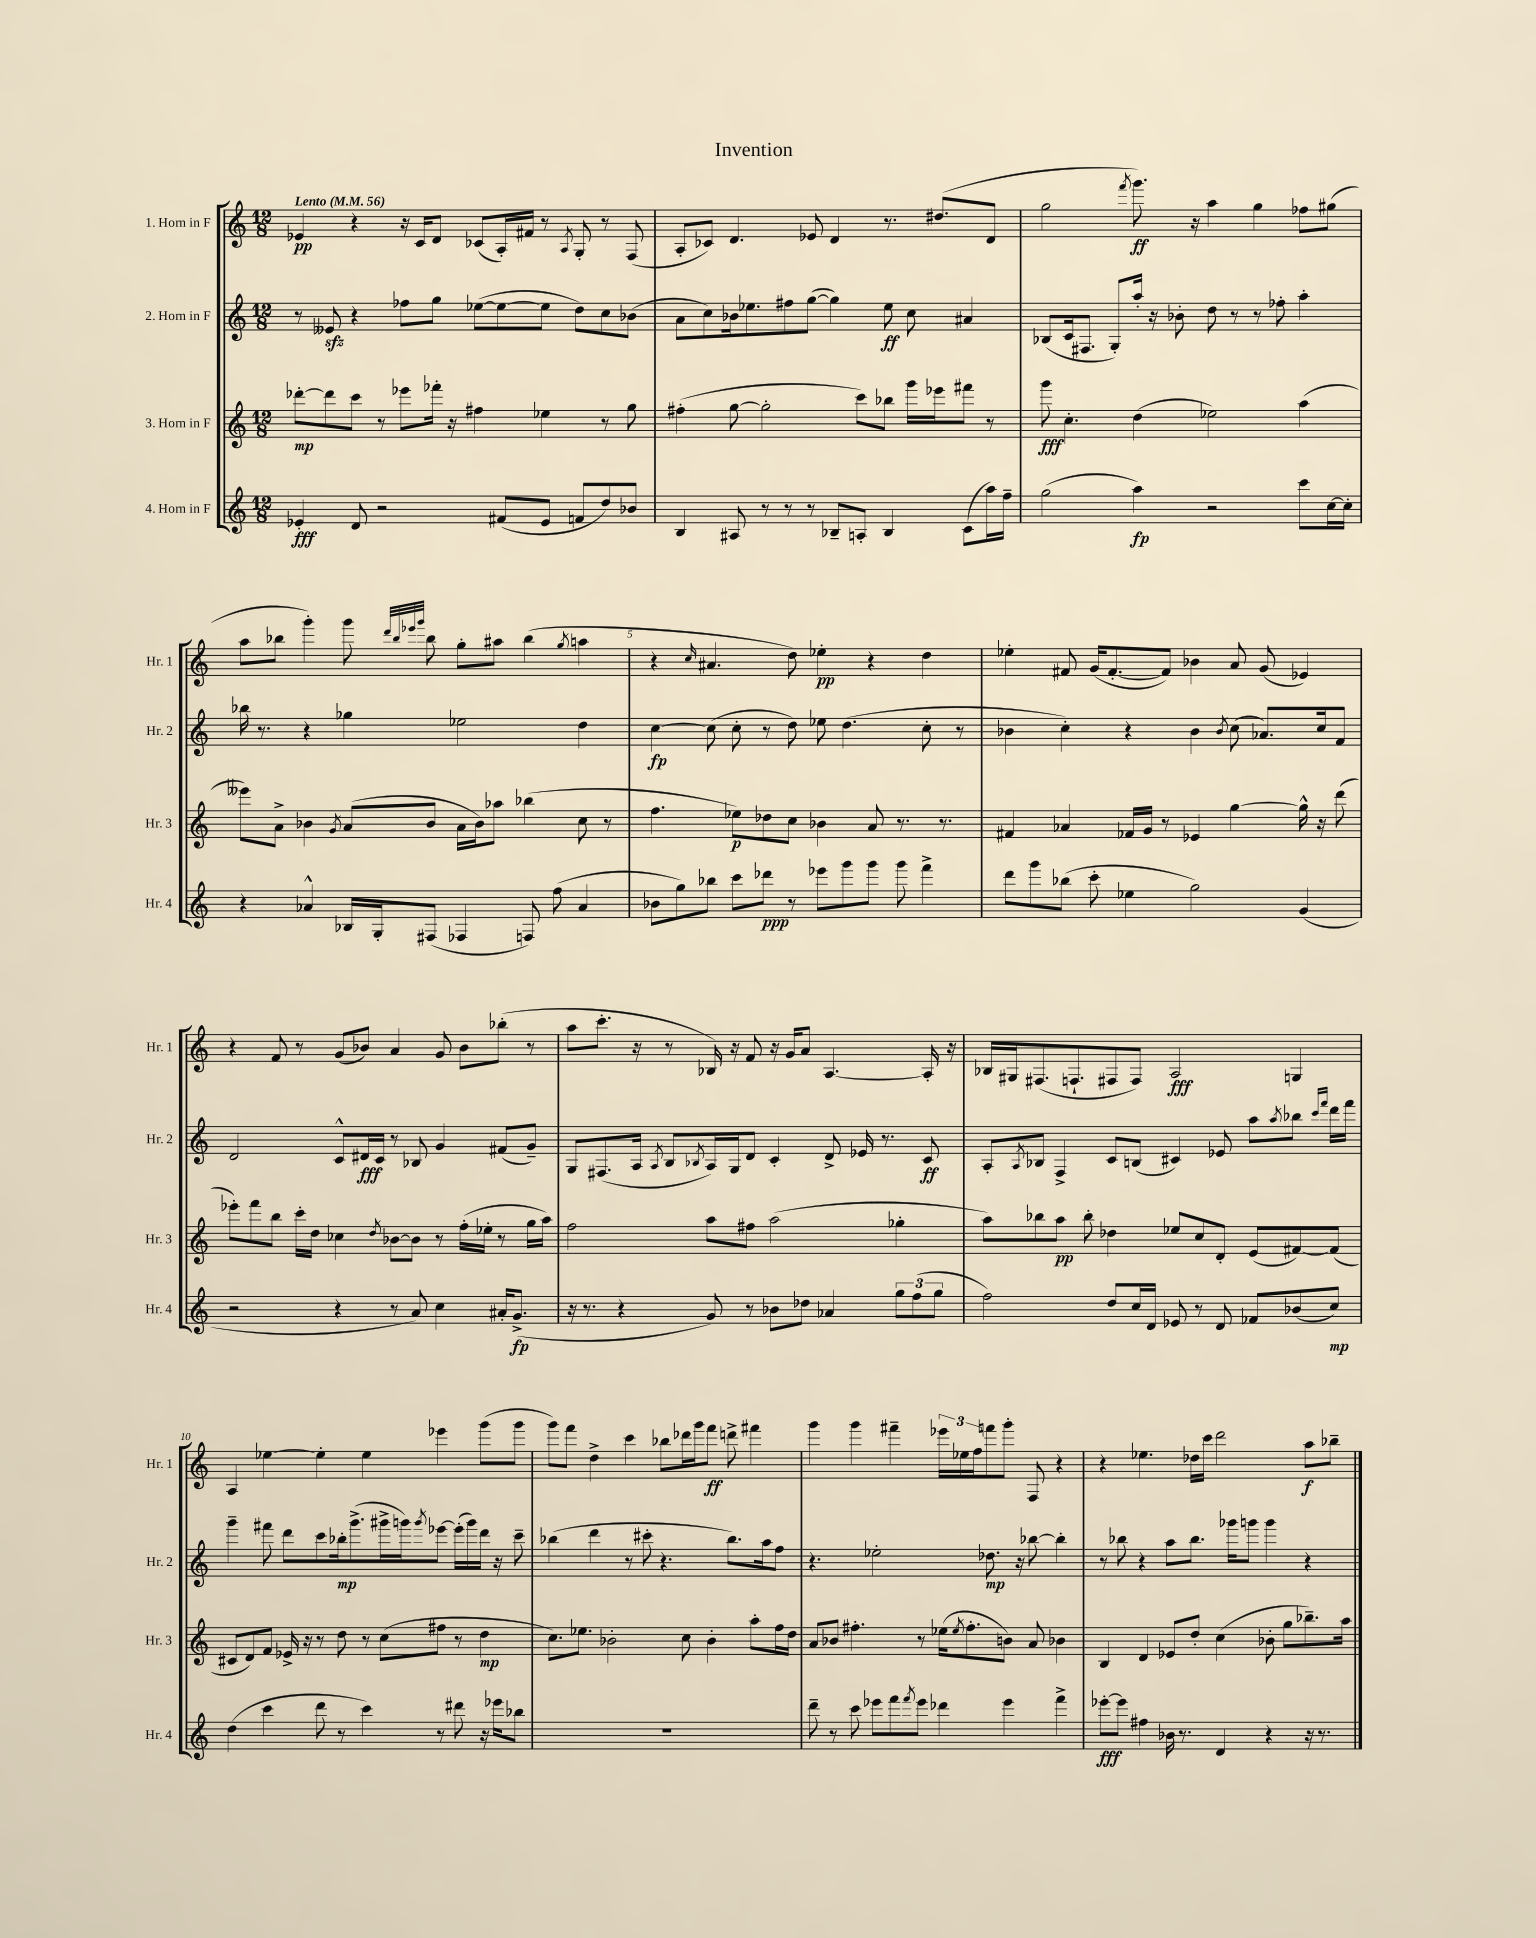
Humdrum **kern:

**kern	**kern	**kern	**kern
*staff4	*staff3	*staff2	*staff1
*clefG2	*clefG2	*clefG2	*clefG2
*k[]	*k[]	*k[]	*k[]
*M12/8	*M12/8	*M12/8	*M12/8
*MM56	*MM56	*MM56	*MM56
4e-'	[8ddd-'	8r	4e-
.	8ddd-]	8e--	.
8d	8ccc	4r	4r
2r	8r	.	.
.	8eee-	8ff-	16r
.	.	.	16c
.	16fff-'	8gg	8d
.	16r	.	.
.	4ff#	([8ee-	(8c-
(8f#	.	8ee-_	16A')
.	.	.	16f#
8e-	4ee-	8ee-]	8r
.	.	.	8qA
8f	.	8dd)	8G'
8dd)	8r	8cc	8r
8b-	8gg	(8b-	(8F
=	=	=	=
4B	(4ff#'	8a	8A'
.	.	8cc)	8c-)
8A#	[8gg	16b-	4.d
.	.	8.ee-	.
8r	2gg']	.	.
8r	.	8ff#	.
8r	.	([8gg	8e-
8B-~	.	4gg])	4d
8A'	8ccc)	.	.
4B-	8bb-	8ee-	8.r
.	16ggg	8cc	.
.	16eee-	.	(8.dd#
(8c	8fff#	4a#	.
16aa)	8r	.	8d
16ff~	.	.	.
=	=	=	=
(2gg	8ggg	(8B-	2gg
.	4.cc'	16c	.
.	.	8.F#	.
.	.	8G')	.
.	.	.	8qfff
4aa)	(4dd	16aa'	8.ggg)
.	.	16r	.
.	.	8b-'	.
.	.	.	16r
2r	2ee-)	8dd	4aa
.	.	8r	.
.	.	8r	4gg
.	.	8ff-'	.
8ccc	(4aa	4aa'	8ff-
[16cc	.	.	(8gg#
16cc']	.	.	.
=	=	=	=
4r	8eee--)	16bb-	8aa
.	.	8.r	.
.	8a^	.	8bb-
4a-^^	4b-	4r	4ggg')
.	8qg	.	.
16B-	(8a	4gg-	8ggg
16G'	.	.	.
.	.	.	32qqddd
.	.	.	32qqbb-
.	.	.	32qqeee-
.	.	.	32qqggg
(8F#	8b-	.	8bb-
4F-	16a	2ee-	8gg'
.	16b-)	.	.
.	8aa-	.	8aa#
8F)	(4bb-	.	(4bb-
(8ff	.	.	.
.	.	.	8qgg
4a-	8cc	4dd	4aa
.	8r	.	.
=	=	=	=
8b-	4.ff	[4cc	4r
8gg)	.	.	.
.	.	.	16qqcc
8bb-	.	(8cc]	4.a#
8ccc	8ee-)	8cc'	.
8ddd-	8dd-	8r	.
8r	8cc	8dd)	8dd)
8eee-	4b-	8ee-	4ee-'
8ggg	.	(4.dd	.
8ggg	8a	.	4r
8ggg	8.r	.	.
4fff^	.	8cc'	4dd
.	8.r	.	.
.	.	8r	.
=	=	=	=
8ddd	4f#	4b-	4ee-'
8ggg	.	.	.
(8bb-	4a-	4cc')	8f#
8ccc'	.	.	(16g
.	.	.	[8.f#'
4ee-	16f-	4r	.
.	16g	.	.
.	8r	.	8f#])
2gg)	4e-	4b-	4b-
.	.	8qb-	.
.	[4gg	(8cc	8a
.	.	8.a-)	(8g
(4g	16gg^^]	.	4e-)
.	16r	16cc	.
.	(8ddd	8f	.
=	=	=	=
2r	8eee-')	2d	4r
.	8fff	.	.
.	8bb	.	8f
.	16ccc'	.	8r
.	16dd	.	.
4r	4cc-	8c^^	(8g
.	.	16d#	8b-)
.	.	16c	.
.	8qdd	.	.
8r	[8b-	8r	4a
8a)	8b-]	8B-	.
4cc	8r	4g	8g
.	(16ff'	.	8b-
.	16ee-'	.	.
16a#'	8r	(8f#	(8bb-'
(8.g^	.	.	.
.	16gg	8g~)	8r
.	16aa)	.	.
=	=	=	=
16r	2ff	8G	8aa
8.r	.	.	.
.	.	(8.F#	8.ccc'
4r	.	.	.
.	.	16A	16r
.	.	8qA	.
.	.	8B	8r
.	.	8qB-	.
8g)	8aa	16A)	16B-)
.	.	16G	16r
8r	8ff#	8d	8f
8b-	(2aa	4c'	16r
.	.	.	16g
8dd-	.	.	8a
4a-	.	8d^	[4.A
.	.	16e-	.
.	.	8.r	.
12gg	4gg-'	.	.
(12ff	.	.	.
.	.	8c	16A']
12gg	.	.	.
.	.	.	16r
=	=	=	=
2ff)	8aa)	8A'	16B-
.	.	.	16G#
.	.	8qA	.
.	8bb-	8B-	(8.F#
.	8aa	4F^	.
.	.	.	8.F`
.	8bb-'	.	.
8dd	4dd-	8c	8F#
16cc	.	(8B	8F#)
16d	.	.	.
8e-	8ee-	4c#)	2A
8r	8cc	.	.
8d	8d'	8e-	.
8f-	(8e	8aa	.
.	.	8qaa	.
(8b-	[8f#)	8bb-	4G
.	.	16qqccc	.
.	.	16qqfff	.
8cc)	(8f#]	16ddd	.
.	.	16fff	.
=	=	=	=
(4dd	8c#	4ggg~	4A
.	8d)	.	.
4ccc	8f	8fff#	[4ee-
.	16e-^	8ddd	.
.	16r	.	.
8ddd	8r	8ccc	4ee-']
8r	8dd	16bb-'	.
.	.	(8.ggg^	.
4ccc)	8r	.	4ee-
.	(8cc	16ggg#^	.
.	.	16ggg)	.
.	.	8qggg	.
8r	8ff#	[8eee-	4eee-
8ddd#	8r	(16eee-']	.
.	.	16ggg)	.
16r	4dd	16ddd	(8ggg
16eee-	.	16r	.
8bb-	.	8ccc~	8ggg
=	=	=	=
1.r	8.cc)	(4bb-	8ggg)
.	.	.	8fff
.	8.ee-	.	.
.	.	4ddd	4dd^
.	2b-'	.	.
.	.	8r	4ccc
.	.	8ccc#'	.
.	.	4.r	8bb-
.	8cc	.	16ddd-
.	.	.	16ggg
.	4b-'	.	8fff
.	.	8.bb-)	8ddd^
.	8aa'	.	4fff#
.	.	16aa	.
.	16ff	8ff	.
.	16dd	.	.
=	=	=	=
8ddd~	8a	4.r	4ggg
8r	8b-	.	.
8ccc	4.ff#'	.	4ggg
8eee-	.	2ee-'	.
8fff	.	.	4fff#~
8qfff	.	.	.
8eee-	8r	.	.
4ddd-	(16ee-	.	24eee-
.	.	.	24ee-
.	8qee-	.	.
.	8.ff#'	.	.
.	.	.	24ff
.	.	8.dd-	8fff
4eee-	8b)	.	8ggg'
.	.	16r	.
.	8a	[8bb-	8F
4fff^	4b-	4bb-']	4r
=	=	=	=
[8eee-'	4B	8r	4r
8eee-]	.	8bb-	.
4ff#	4d	4r	4.ee-
16b-	8e-	8aa	.
8.r	.	.	.
.	8dd'	8.bb-	16dd-
.	.	.	16ccc
4d	(4cc	.	2ddd
.	.	16ggg-	.
.	.	8ggg	.
4r	8b-'	4ggg	.
.	8gg	.	.
16r	8.bb-~)	4r	8aa
8.r	.	.	.
.	.	.	8bb-~
.	16aa	.	.
==	==	==	==
*-	*-	*-	*-
